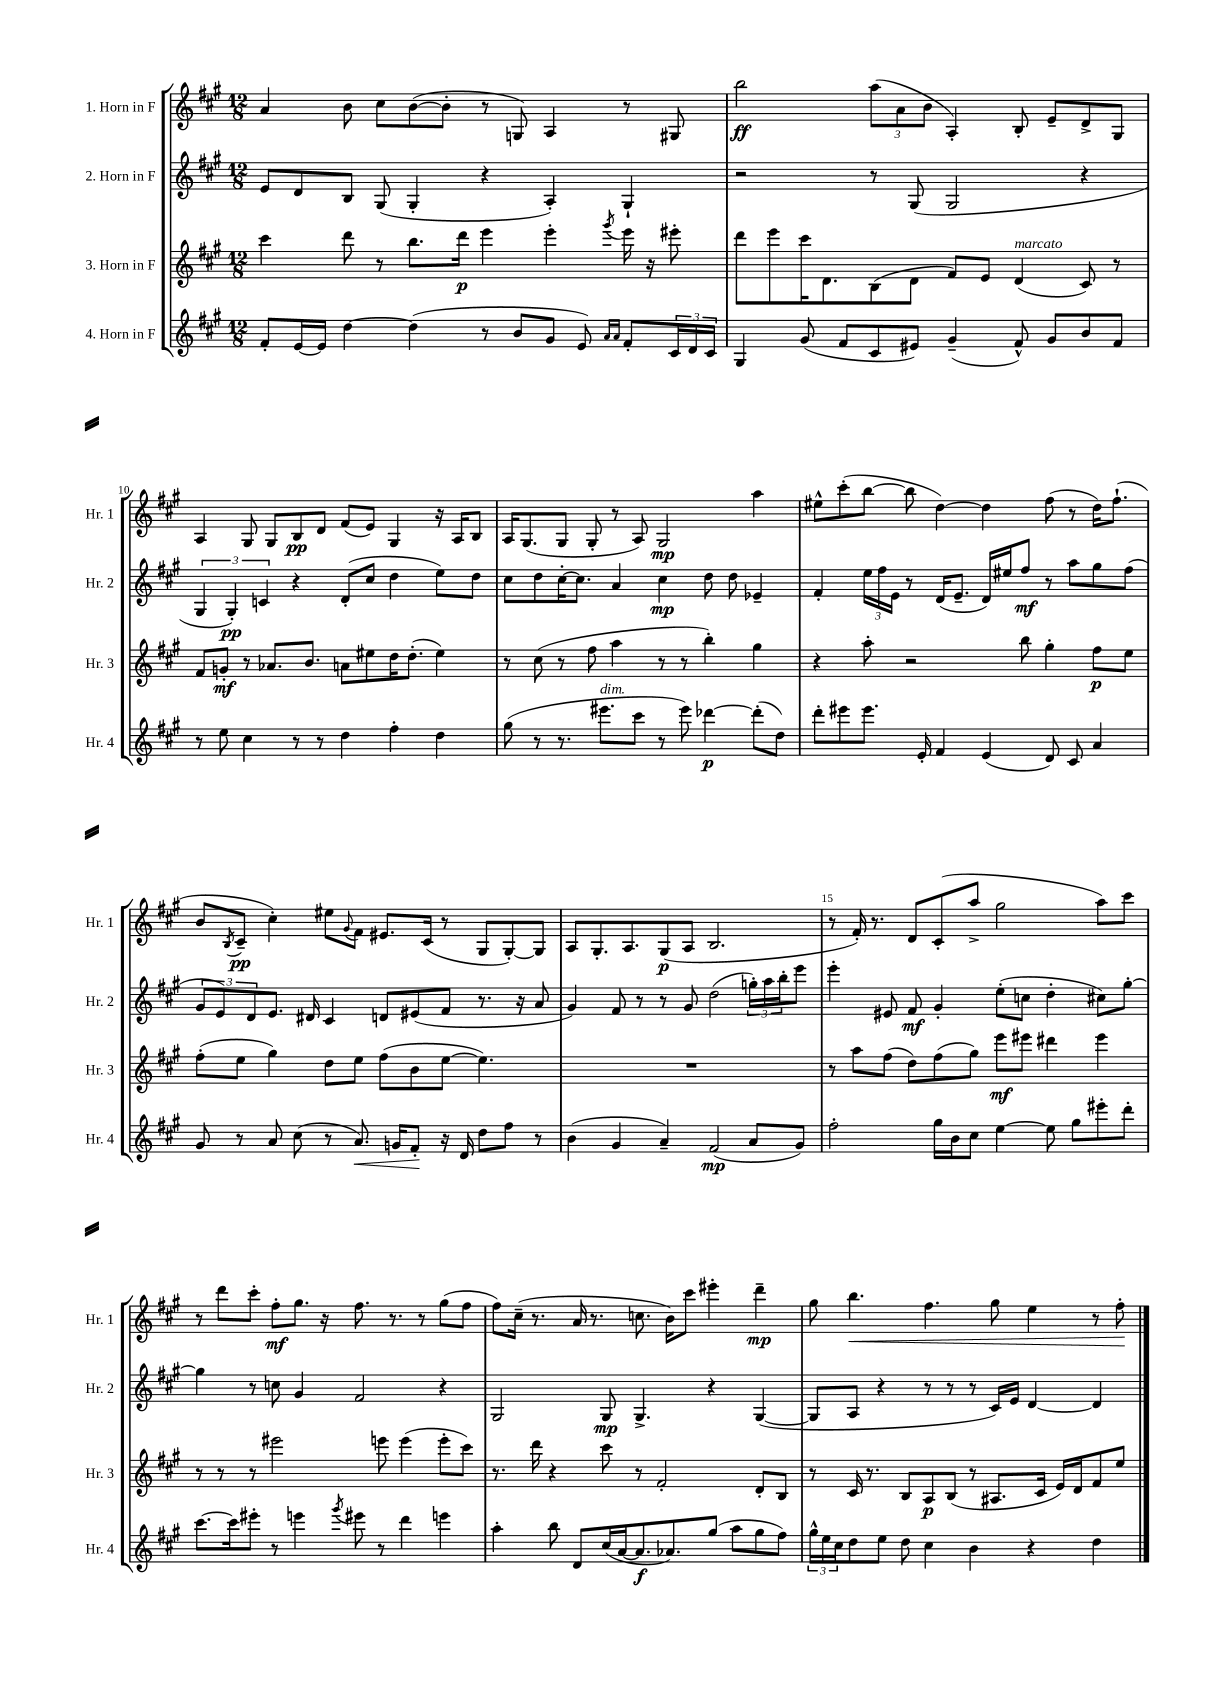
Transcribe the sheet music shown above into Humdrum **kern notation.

**kern	**kern	**kern	**kern
*staff4	*staff3	*staff2	*staff1
*clefG2	*clefG2	*clefG2	*clefG2
*k[f#c#g#]	*k[f#c#g#]	*k[f#c#g#]	*k[f#c#g#]
*M12/8	*M12/8	*M12/8	*M12/8
8f#'	4ccc#	8e	4a
[16e	.	8d	.
16e]	.	.	.
[4dd	8ddd	8B	8b
.	8r	(8G#	8cc#
(4dd]	8.bb	4G#'	([8b
.	.	.	8b']
.	16ddd	.	.
8r	4eee	4r	8r
8b	.	.	8G)
8g#	4eee'	4A')	4A
8e)	.	.	.
16qqa	.	.	.
16qqa	8qggg#	.	.
8f#'	16eee	4G#`	8r
.	16r	.	.
24c#	8eee#'	.	8G#
24d	.	.	.
24c#	.	.	.
=	=	=	=
4G#	8ddd	2r	2bb
.	8eee	.	.
(8g#	16ccc#	.	.
.	8.d	.	.
8f#	.	.	.
8c#	(8B	8r	(12aa
.	.	.	12a
8e#)	8d	(8G#	.
.	.	.	12b
(4g#~	8f#)	2G#	4A')
.	8e	.	.
8f#^^)	(4d	.	8B'
8g#	.	.	8e~
8b	8c#)	4r	8d^
8f#	8r	.	8G#
=	=	=	=
8r	8f#	6G#	4A
8ee	8g'	.	.
.	.	6G#')	.
4cc#	8r	.	8G#
.	.	6c	.
.	8.a-	.	8G#
8r	.	4r	8B
.	8.b	.	.
8r	.	.	8d
4dd	8a	(8d'	(8f#
.	8ee#	8cc#	8e)
4ff#'	16dd	4dd	4G#
.	(8.dd'	.	.
4dd	4ee#)	8ee)	16r
.	.	.	16A
.	.	8dd	8B
=	=	=	=
(8gg#	8r	8cc#	16A
.	.	.	(8.G#
8r	(8cc#	8dd	.
8.r	8r	[16cc#'	8G#
.	.	8.cc#]	.
.	8ff#	.	8G#'
8.eee#	.	.	.
.	4aa	4a	8r
8ccc#	.	.	8A)
8r	8r	4cc#	2G#
8eee#)	8r	.	.
[4ddd-	4bb')	8dd	.
.	.	8dd	.
(8ddd-']	4gg#	4e-~	4aa
8dd)	.	.	.
=	=	=	=
8ddd'	4r	4f#'	8ee#^^
8eee#	.	.	(8ccc#'
8.eee#	8aa'	24ee	[8bb
.	.	24ff#	.
.	.	24e	.
.	2r	8r	8bb]
16e'	.	.	.
4f#	.	(16d	[4dd)
.	.	8.e~	.
(4e	.	16d)	4dd]
.	.	16ee#	.
.	8bb	8ff#	.
8d)	4gg#'	8r	(8ff#
8c#	.	8aa	8r
4a	8ff#	8gg#	16dd)
.	.	.	(8.ff#`
.	8ee	(8ff#	.
=	=	=	=
8g#	(8ff#'	12g#	8b
.	.	12e)	.
.	.	.	8qB
8r	8ee	.	8c#~
.	.	12d	.
8a	4gg#)	8.e	4cc#')
(8cc#	.	.	.
.	.	16d#	.
8r	8dd	4c#	8ee#
.	.	.	8qqg#
8.a)	8ee	.	8f#
.	(8ff#	8d	8.e#
16g	.	.	.
8f#'	8b	(8e#	.
.	.	.	(16c#
16r	[8ee	8f#	8r
16d	.	.	.
8dd	4.ee])	8.r	8G#
8ff#	.	.	[8G#')
.	.	16r	.
8r	.	8a	8G#]
=	=	=	=
(4b	1.r	4g#)	8A
.	.	.	8.G#'
4g#	.	8f#	.
.	.	.	8.A
.	.	8r	.
4a~)	.	8r	(8G#
.	.	8g#	8A
(2f#	.	(2dd	2.B
8a	.	24gg')	.
.	.	24aa	.
.	.	24bb'	.
8g#)	.	8eee	.
=	=	=	=
2ff#'	8r	4eee'	8r
.	8aa	.	16f#')
.	.	.	8.r
.	(8ff#	8e#	.
.	8dd)	8f#	8d
16gg#	(8ff#	4g#'	(8c#'
16b	.	.	.
8cc#	8gg#)	.	8aa^
[4ee	8eee	(8ee'	2gg#
.	8eee#	8cc	.
8ee]	4ddd#	4dd'	.
8gg#	.	.	.
8eee#'	4eee#	8cc#)	8aa)
8ddd'	.	[8gg#'	8ccc#
=	=	=	=
[8.ccc#	8r	4gg#]	8r
.	8r	.	8ddd
16ccc#]	.	.	.
8eee#'	8r	8r	8ccc#'
8r	2eee#	8cc	8ff#'
4eee	.	4g#	8.gg#
.	.	.	16r
8qggg#	.	.	.
8eee#	.	2f#	8.ff#
8r	8eee	.	.
.	.	.	8.r
4ddd	(4eee	.	.
.	.	.	8r
4eee	8eee'	4r	(8gg#
.	8ccc#)	.	8ff#
=	=	=	=
4aa'	8.r	2G#	8ff#)
.	.	.	(16cc#~
.	16ddd	.	8.r
8bb	4r	.	.
8d	.	.	16a
.	.	.	8.r
(16cc#	8ccc#	8G#	.
[16a	.	.	.
8.a]	8r	4.G#^	8.cc
.	2f#'	.	.
8.a-)	.	.	16b)
.	.	.	8ccc#
(8gg#	.	4r	4eee#'
8aa	.	.	.
8gg#	8d'	([4G#	4ddd~
8ff#)	8B	.	.
=	=	=	=
24gg#^^	8r	8G#]	8gg#
24ee	.	.	.
24cc#	.	.	.
8dd	16c#	8A	4.bb
.	8.r	.	.
8ee	.	4r	.
8dd	8B	.	.
4cc#	8A	8r	4.ff#
.	(8B	8r	.
4b	8r	8r	.
.	8.A#	16c#)	8gg#
.	.	16e	.
4r	.	[4d	4ee
.	16c#	.	.
.	16e)	.	.
.	16d	.	.
4dd	8f#	4d]	8r
.	8ee	.	8ff#'
==	==	==	==
*-	*-	*-	*-
